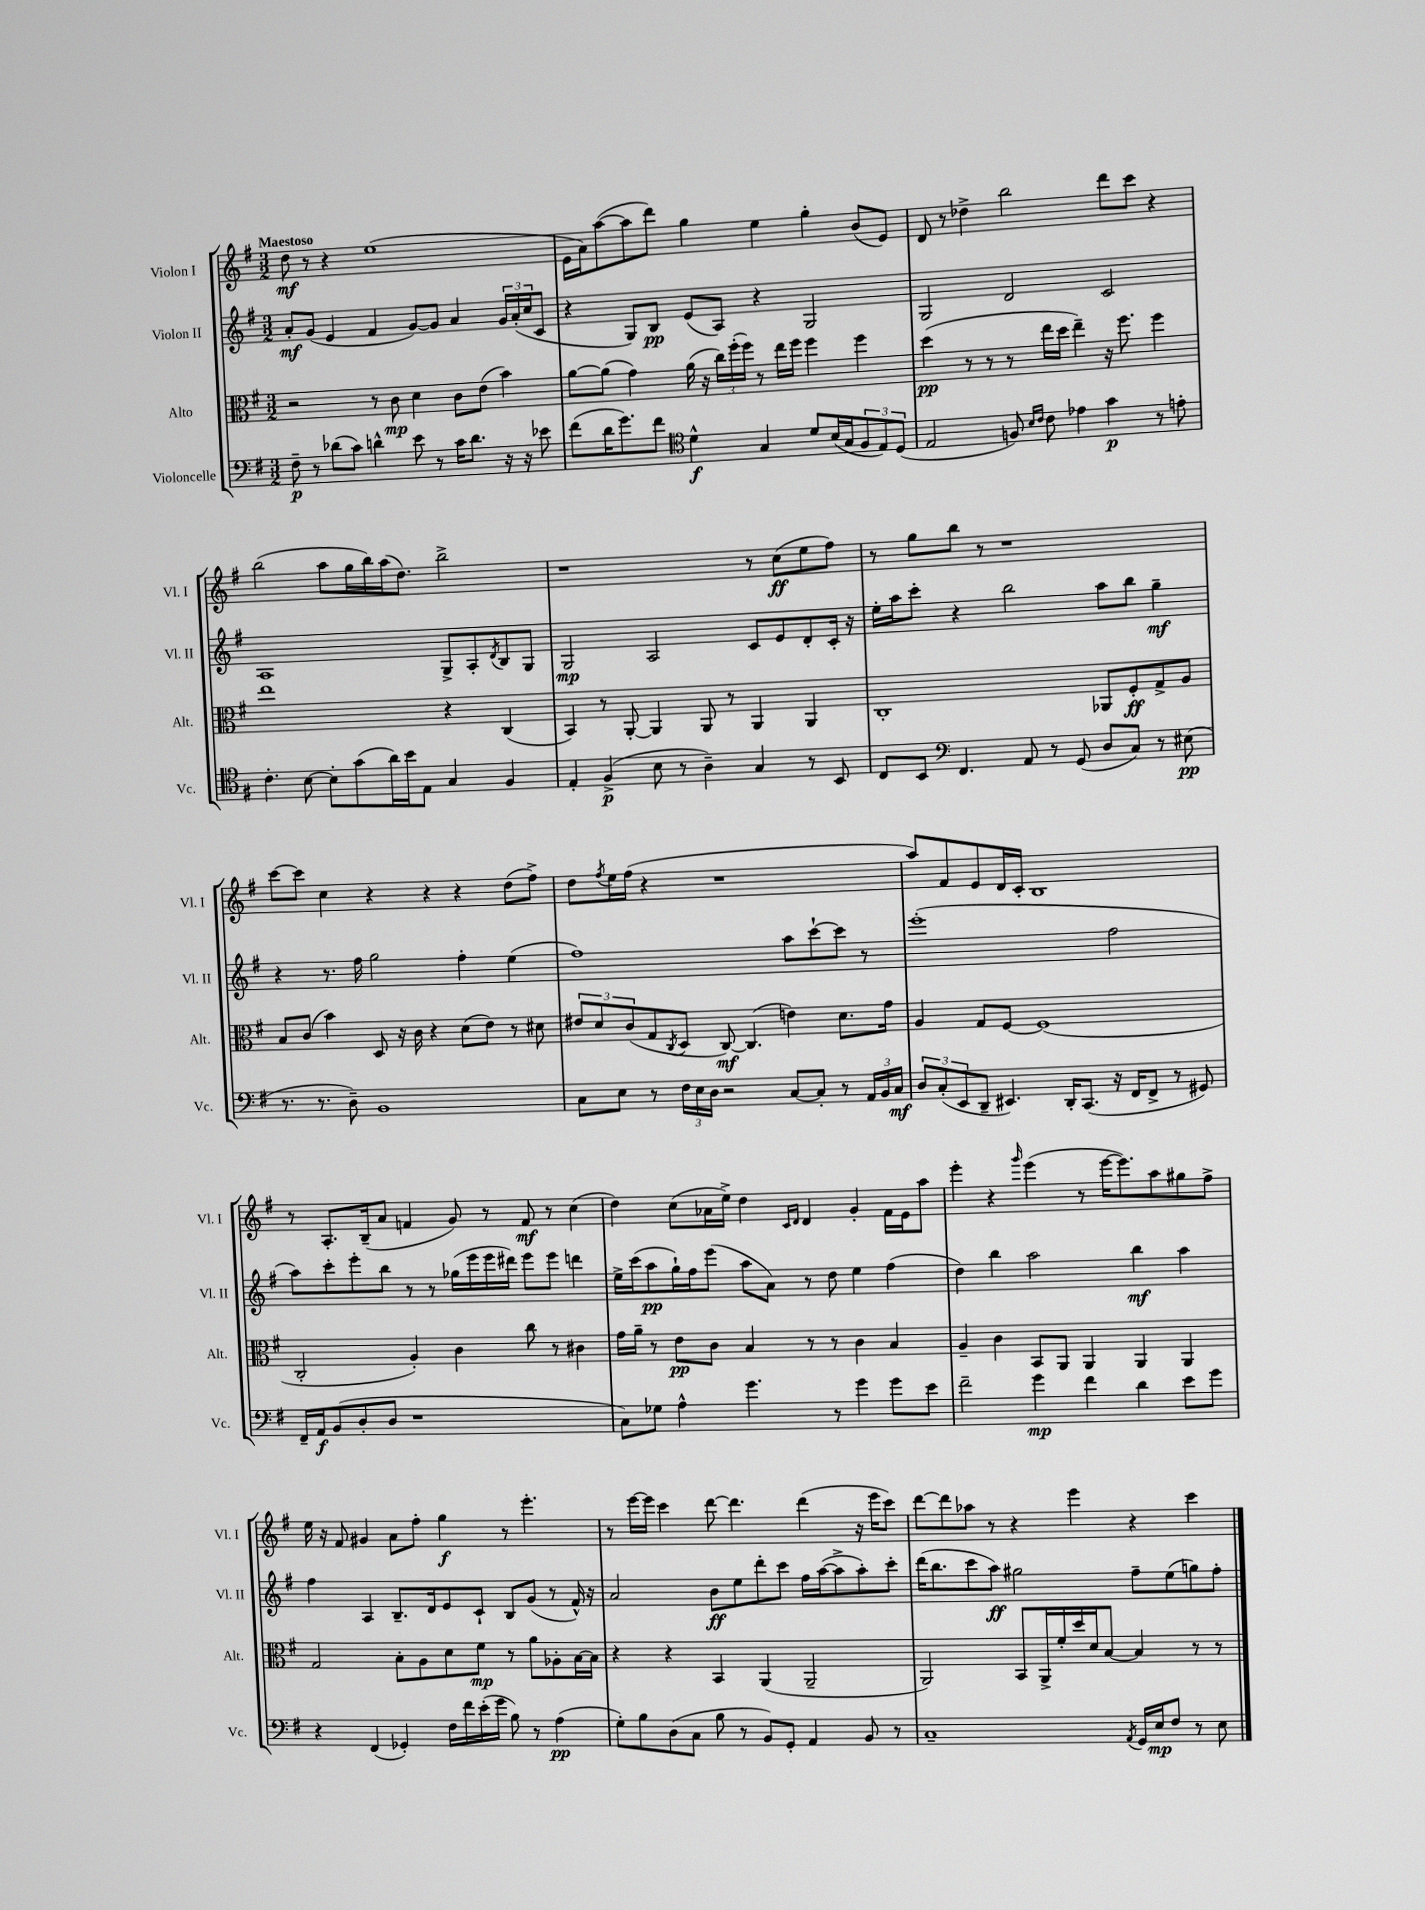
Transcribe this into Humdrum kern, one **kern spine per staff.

**kern	**dynam	**kern	**dynam	**kern	**dynam	**kern	**dynam
*part4	*part4	*part3	*part3	*part2	*part2	*part1	*part1
*staff4	*staff4	*staff3	*staff3	*staff2	*staff2	*staff1	*staff1
*I"Violoncelle	*	*I"Alto	*	*I"Violon II	*	*I"Violon I	*
*I'Vc.	*	*I'Alt.	*	*I'Vl. II	*	*I'Vl. I	*
*clefF4	*	*clefC3	*	*clefG2	*	*clefG2	*
*k[f#]	*	*k[f#]	*	*k[f#]	*	*k[f#]	*
*M3/2	*	*M3/2	*	*M3/2	*	*M3/2	*
=1	=1	=1	=1	=1	=1	=1	=1
!	!	!	!	!	!	!LO:TX:a:B:t=Maestoso	!
8F#~\	p	2r	.	8a'/L	mf	8dd\	mf
8r	.	.	.	(8g/J	.	8r	.
(8d-X\L	.	.	.	4e/	.	4r	.
8c\J)	.	.	.	.	.	.	.
4dn^^\	.	8r	.	4f#/	.	(1ee	.
.	.	8c\	mp	.	.	.	.
8e\	.	4d\	.	[8g/L)	.	.	.
8r	.	.	.	8g/J]	.	.	.
16c\KL	.	8c\L	.	4a/	.	.	.
8.d\J	.	.	.	.	.	.	.
.	.	(8e\J	.	.	.	.	.
16r	.	4b\)	.	24g/LL	.	.	.
.	.	.	.	(24a'/	.	.	.
16r	.	.	.	.	.	.	.
.	.	.	.	24cc/J	.	.	.
8e-X\	.	.	.	8c/J	.	.	.
=2	=2	=2	=2	=2	=2	=2	=2
(8f#\L	.	[8a\L	.	4r	.	16e\LL	.
.	.	.	.	.	.	16a\J)	.
16d\K	.	(8a\J]	.	.	.	([8aa\	.
8.g\)	.	.	.	.	.	.	.
.	.	4g\)	.	8G/L)	.	8aa\]	.
8f#\J	.	.	.	8B/J	pp	8ddd\J)	.
*clefC4	*	*	*	*	*	*	*
4d^^\	f	(16a\	.	(8e/L	.	4gg\	.
.	.	16r	.	.	.	.	.
.	.	24cc\LL)	.	8A/J)	.	.	.
.	.	(24ff#'\	.	.	.	.	.
.	.	24ff#\JJ)	.	.	.	.	.
4G/	.	8r	.	4r	.	4ee\	.
.	.	16ee\LL	.	.	.	.	.
.	.	16ff#\JJ	.	.	.	.	.
8d/L	.	4ff#\	.	2G/	.	4gg'\	.
(16B/L	.	.	.	.	.	.	.
16G/J	.	.	.	.	.	.	.
12F#/	.	4ff#\	.	.	.	(8b/L	.
12E/)	.	.	.	.	.	.	.
.	.	.	.	.	.	8e/J)	.
(12D/J	.	.	.	.	.	.	.
=3	=3	=3	=3	=3	=3	=3	=3
2E/	.	(4dd\	pp	2G/	.	8d/	.
.	.	.	.	.	.	8r	.
.	.	8r	.	.	.	4dd-X^\	.
.	.	8r	.	.	.	.	.
8Fn/)	.	8r	.	2d/	.	2bb\	.
16qqB/LL	.	.	.	.	.	.	.
16qqc/JJ	.	.	.	.	.	.	.
8c\	.	16ee\LL	.	.	.	.	.
.	.	16dd\JJ	.	.	.	.	.
4e-X\	.	4ee~\)	.	.	.	.	.
4g\	p	16r	.	2c/	.	8ddd\L	.
.	.	8.ff#\	.	.	.	.	.
.	.	.	.	.	.	8ccc\J	.
8r	.	4ff#\	.	.	.	4r	.
8en'\	.	.	.	.	.	.	.
!!LO:LB:g=z
=4	=4	=4	=4	=4	=4	=4	=4
4.c'\	.	1ee	.	1A	.	(2bb\	.
[8B\	.	.	.	.	.	.	.
8B'\L]	.	.	.	.	.	8aa\L	.
(8g\	.	.	.	.	.	16gg\L	.
.	.	.	.	.	.	16bb\)	.
16a\L)	.	.	.	.	.	(16aa\J	.
16b\J	.	.	.	.	.	8.dd\J)	.
8E\J	.	.	.	.	.	.	.
4G/	.	4r	.	8G^/L	.	2bb^\	.
.	.	.	.	8A'/	.	.	.
.	.	.	.	8qd/	.	.	.
4F#/	.	(4C/	.	8B/	.	.	.
.	.	.	.	8G/J	.	.	.
=5	=5	=5	=5	=5	=5	=5	=5
4E'/	.	4BB/)	.	2G/	mp	1r	.
(4F#^/	p	8r	.	.	.	.	.
.	.	[8AA'/	.	.	.	.	.
8B\	.	4AA/]	.	2A/	.	.	.
8r	.	.	.	.	.	.	.
4A~\)	.	8AA/	.	.	.	.	.
.	.	8r	.	.	.	.	.
4G/	.	4AA/	.	8c/L	.	8r	.
.	.	.	.	8e/	.	(8cc\L	ff
8r	.	4AA/	.	8d'/	.	8ee\	.
8BB/	.	.	.	16c'/Jk	.	8ff#\J)	.
.	.	.	.	16r	.	.	.
=6	=6	=6	=6	=6	=6	=6	=6
8C/L	.	1C'	.	16ee'\LL	.	8r	.
.	.	.	.	16aa\J	.	.	.
8BB/J	.	.	.	8ccc'\J	.	8gg\L	.
*clefF4	*	*	*	*	*	*	*
4.FF#/	.	.	.	4r	.	8bb\J	.
.	.	.	.	.	.	8r	.
.	.	.	.	2bb\	.	1r	.
8AA/	.	.	.	.	.	.	.
8r	.	.	.	.	.	.	.
(8GG/	.	.	.	.	.	.	.
8D/L	.	8AA-X/L	.	8aa\L	.	.	.
8C/J)	.	8F#'/	ff	8bb\J	.	.	.
8r	.	8G^/	.	4gg~\	mf	.	.
(8E#X\	pp	8A/J	.	.	.	.	.
!!LO:LB:g=z
=7	=7	=7	=7	=7	=7	=7	=7
8.r	.	8B/L	.	4r	.	[8ccc\L	.
.	.	(8c/J	.	.	.	8ccc\J]	.
8.r	.	.	.	.	.	.	.
.	.	4b\)	.	8.r	.	4cc\	.
8D~\)	.	.	.	.	.	.	.
.	.	.	.	16ff#\	.	.	.
1BB	.	8D/	.	2gg\	.	4r	.
.	.	16r	.	.	.	.	.
.	.	16c\	.	.	.	.	.
.	.	4r	.	.	.	4r	.
.	.	(8d\L	.	4ff#'\	.	4r	.
.	.	8e\J)	.	.	.	.	.
.	.	8r	.	(4ee\	.	(8dd\L	.
.	.	8d#X\	.	.	.	8ff#^\J)	.
=8	=8	=8	=8	=8	=8	=8	=8
8C\L	.	12e#X/L	.	1ff#)	.	8dd\L	.
.	.	12d/	.	.	.	.	.
.	.	.	.	.	.	8qff#/	.
8E\J	.	.	.	.	.	16ee\L	.
.	.	(12c/	.	.	.	.	.
.	.	.	.	.	.	(16ff#\JJ	.
8r	.	8G/	.	.	.	4r	.
.	.	8qC/	.	.	.	.	.
24F#\LL	.	8D/J	.	.	.	.	.
24E\	.	.	.	.	.	.	.
24D\JJ	.	.	.	.	.	.	.
2r	.	[8C/)	mf	.	.	1r	.
.	.	(4.C/]	.	.	.	.	.
[8C/L	.	4en\)	.	8aa\L	.	.	.
8C'/J]	.	.	.	[8ccc`\	.	.	.
8r	.	8.d\L	.	8ccc\J]	.	.	.
24AA/LL	.	.	.	8r	.	.	.
24BB/	.	.	.	.	.	.	.
.	.	16g\Jk	.	.	.	.	.
24C/JJ	mf	.	.	.	.	.	.
=9	=9	=9	=9	=9	=9	=9	=9
12D/L	.	4A/	.	(1eee'	.	8aa/L)	.
(12C'/	.	.	.	.	.	.	.
.	.	.	.	.	.	8f#/	.
12EE/	.	.	.	.	.	.	.
8DD~/J	.	8G/L	.	.	.	8e/	.
4.EE#X/)	.	[8F#/J	.	.	.	16d/L	.
.	.	.	.	.	.	16c'/JJ	.
.	.	(1F#]	.	.	.	1B	.
16DD'/KL	.	.	.	.	.	.	.
(8.CC/J	.	.	.	.	.	.	.
16r	.	.	.	2ff#\	.	.	.
16FF#/KL	.	.	.	.	.	.	.
8FF#^/J	.	.	.	.	.	.	.
8r	.	.	.	.	.	.	.
8GG#X/)	.	.	.	.	.	.	.
!!LO:LB:g=z
=10	=10	=10	=10	=10	=10	=10	=10
16FF#~/LL	.	2C'/	.	8aa\L)	.	8r	.
16AA/J	f	.	.	.	.	.	.
(8BB/	.	.	.	8ccc'\	.	8.A'/L	.
8D'/	.	.	.	8eee'\	.	.	.
.	.	.	.	.	.	(16B~/k	.
8D/J	.	.	.	8bb\J	.	8a/J	.
1r	.	4A'/)	.	8r	.	4fn/	.
.	.	.	.	8r	.	.	.
.	.	4c\	.	(16gg-X\LL	.	8g/)	.
.	.	.	.	16eee\	.	.	.
.	.	.	.	16eee\	.	8r	.
.	.	.	.	16ddd#X\JJ)	.	.	.
.	.	8cc\	.	8eee\L	.	8f/	mf
.	.	8r	.	8eee\J	.	8r	.
.	.	4c#X\	.	4dddn\	.	(4cc\	.
=11	=11	=11	=11	=11	=11	=11	=11
8C\L)	.	16g\LL	.	16ee^\LL	.	4dd\)	.
.	.	16a~\JJ	.	(16ccc\J	.	.	.
8G-X\J	.	8r	.	8aa\	pp	.	.
4A^^\	.	8e\L	pp	16gg`\L)	.	(8cc\L	.
.	.	.	.	16ff#\J	.	.	.
.	.	8c\J	.	(8eee\J	.	16a-X\L	.
.	.	.	.	.	.	16ee^\JJ)	.
4.g\	.	4B/	.	8aa\L	.	4dd\	.
.	.	.	.	8a\J)	.	.	.
.	.	.	.	.	.	16qqc/LL	.
.	.	.	.	.	.	16qqd/JJ	.
.	.	8r	.	8r	.	4d/	.
8r	.	8r	.	8dd\	.	.	.
4g\	.	4c\	.	4ee\	.	4g'/	.
8g\L	.	4B/	.	(4ff#\	.	16f#\LL	.
.	.	.	.	.	.	16e\J	.
8e\J	.	.	.	.	.	8aa\J	.
=12	=12	=12	=12	=12	=12	=12	=12
2f#~\	.	4A~/	.	4dd\)	.	4eee'\	.
.	.	4c\	.	4bb\	.	4r	.
.	.	.	.	.	.	16qqggg/	.
4g\	mp	8BB/L	.	2aa\	.	(4eee\	.
.	.	8AA/J	.	.	.	.	.
4f#\	.	4AA/	.	.	.	8r	.
.	.	.	.	.	.	[16eee\KL	.
.	.	.	.	.	.	8.eee\])	.
4d\	.	4AA/	.	4bb\	mf	.	.
.	.	.	.	.	.	8aa\	.
8e\L	.	4AA/	.	4aa\	.	8gg#X\	.
8g\J	.	.	.	.	.	8ff#^\J	.
!!LO:LB:g=z
=13	=13	=13	=13	=13	=13	=13	=13
4r	.	2G/	.	4ff#\	.	16ee\	.
.	.	.	.	.	.	16r	.
.	.	.	.	.	.	8f#/	.
(4FF#/	.	.	.	4A/	.	4g#X/	.
4GG-X'/)	.	8B'\L	.	8.B~/L	.	8a\L	.
.	.	8A\	.	.	.	8ff#'\J	.
.	.	.	.	16d/k	.	.	.
16F#\LL	.	8d\	.	8e/	.	4gg\	f
16f#\	.	.	.	.	.	.	.
(16e'\	.	8f#\J	mp	8c`/J	.	.	.
16g\JJ	.	.	.	.	.	.	.
8B\)	.	8r	.	8B/L	.	8r	.
8r	.	8a\L	.	(8g/J	.	4.eee'\	.
(4A\	pp	8A-X'\	.	8r	.	.	.
.	.	[16B\L	.	16f#^^/)	.	.	.
.	.	16B\JJ]	.	16r	.	.	.
=14	=14	=14	=14	=14	=14	=14	=14
8G'\L)	.	4r	.	2a/	.	8r	.
8B\	.	.	.	.	.	[16eee\LL	.
.	.	.	.	.	.	16eee\JJ]	.
(8D\	.	4r	.	.	.	4ccc\	.
8C\J	.	.	.	.	.	.	.
8B\	.	4BB/	.	8b\L	ff	[8ddd\	.
8r	.	.	.	8ee\	.	4.ddd\]	.
8BB/L)	.	(4AA/	.	8ddd'\	.	.	.
8GG'/J	.	.	.	8ccc\J	.	.	.
4AA/	.	2AA~/	.	16ff#\LL	.	(4ddd\	.
.	.	.	.	([16aa\J	.	.	.
.	.	.	.	8aa^\]	.	.	.
8BB/	.	.	.	8aa'\)	.	16r	.
.	.	.	.	.	.	16eee\KL	.
8r	.	.	.	8ccc'\J	.	8ccc\J)	.
=15	=15	=15	=15	=15	=15	=15	=15
1C~	.	2AA/)	.	(16ddd\KL	.	[8ddd\L	.
.	.	.	.	8.bb\	.	.	.
.	.	.	.	.	.	8ddd\]	.
.	.	.	.	8ccc\	.	8aa-X\J	.
.	.	.	.	8aa\J)	ff	8r	.
.	.	8BB/L	.	2gg#X\	.	4r	.
.	.	16AA^/L	.	.	.	.	.
.	.	16f#'/	.	.	.	.	.
.	.	16dd/	.	.	.	4eee\	.
.	.	16d/J	.	.	.	.	.
.	.	[8B/J	.	.	.	.	.
8qAA/	.	.	.	.	.	.	.
16GG/LL	.	4B/]	.	8ff#~\L	.	4r	.
16E/J	mp	.	.	.	.	.	.
8F#/J	.	.	.	(8ee\	.	.	.
8r	.	8r	.	8ggn\)	.	4ccc\	.
8E\	.	8r	.	8ff#'\J	.	.	.
==	==	==	==	==	==	==	==
*-	*-	*-	*-	*-	*-	*-	*-
